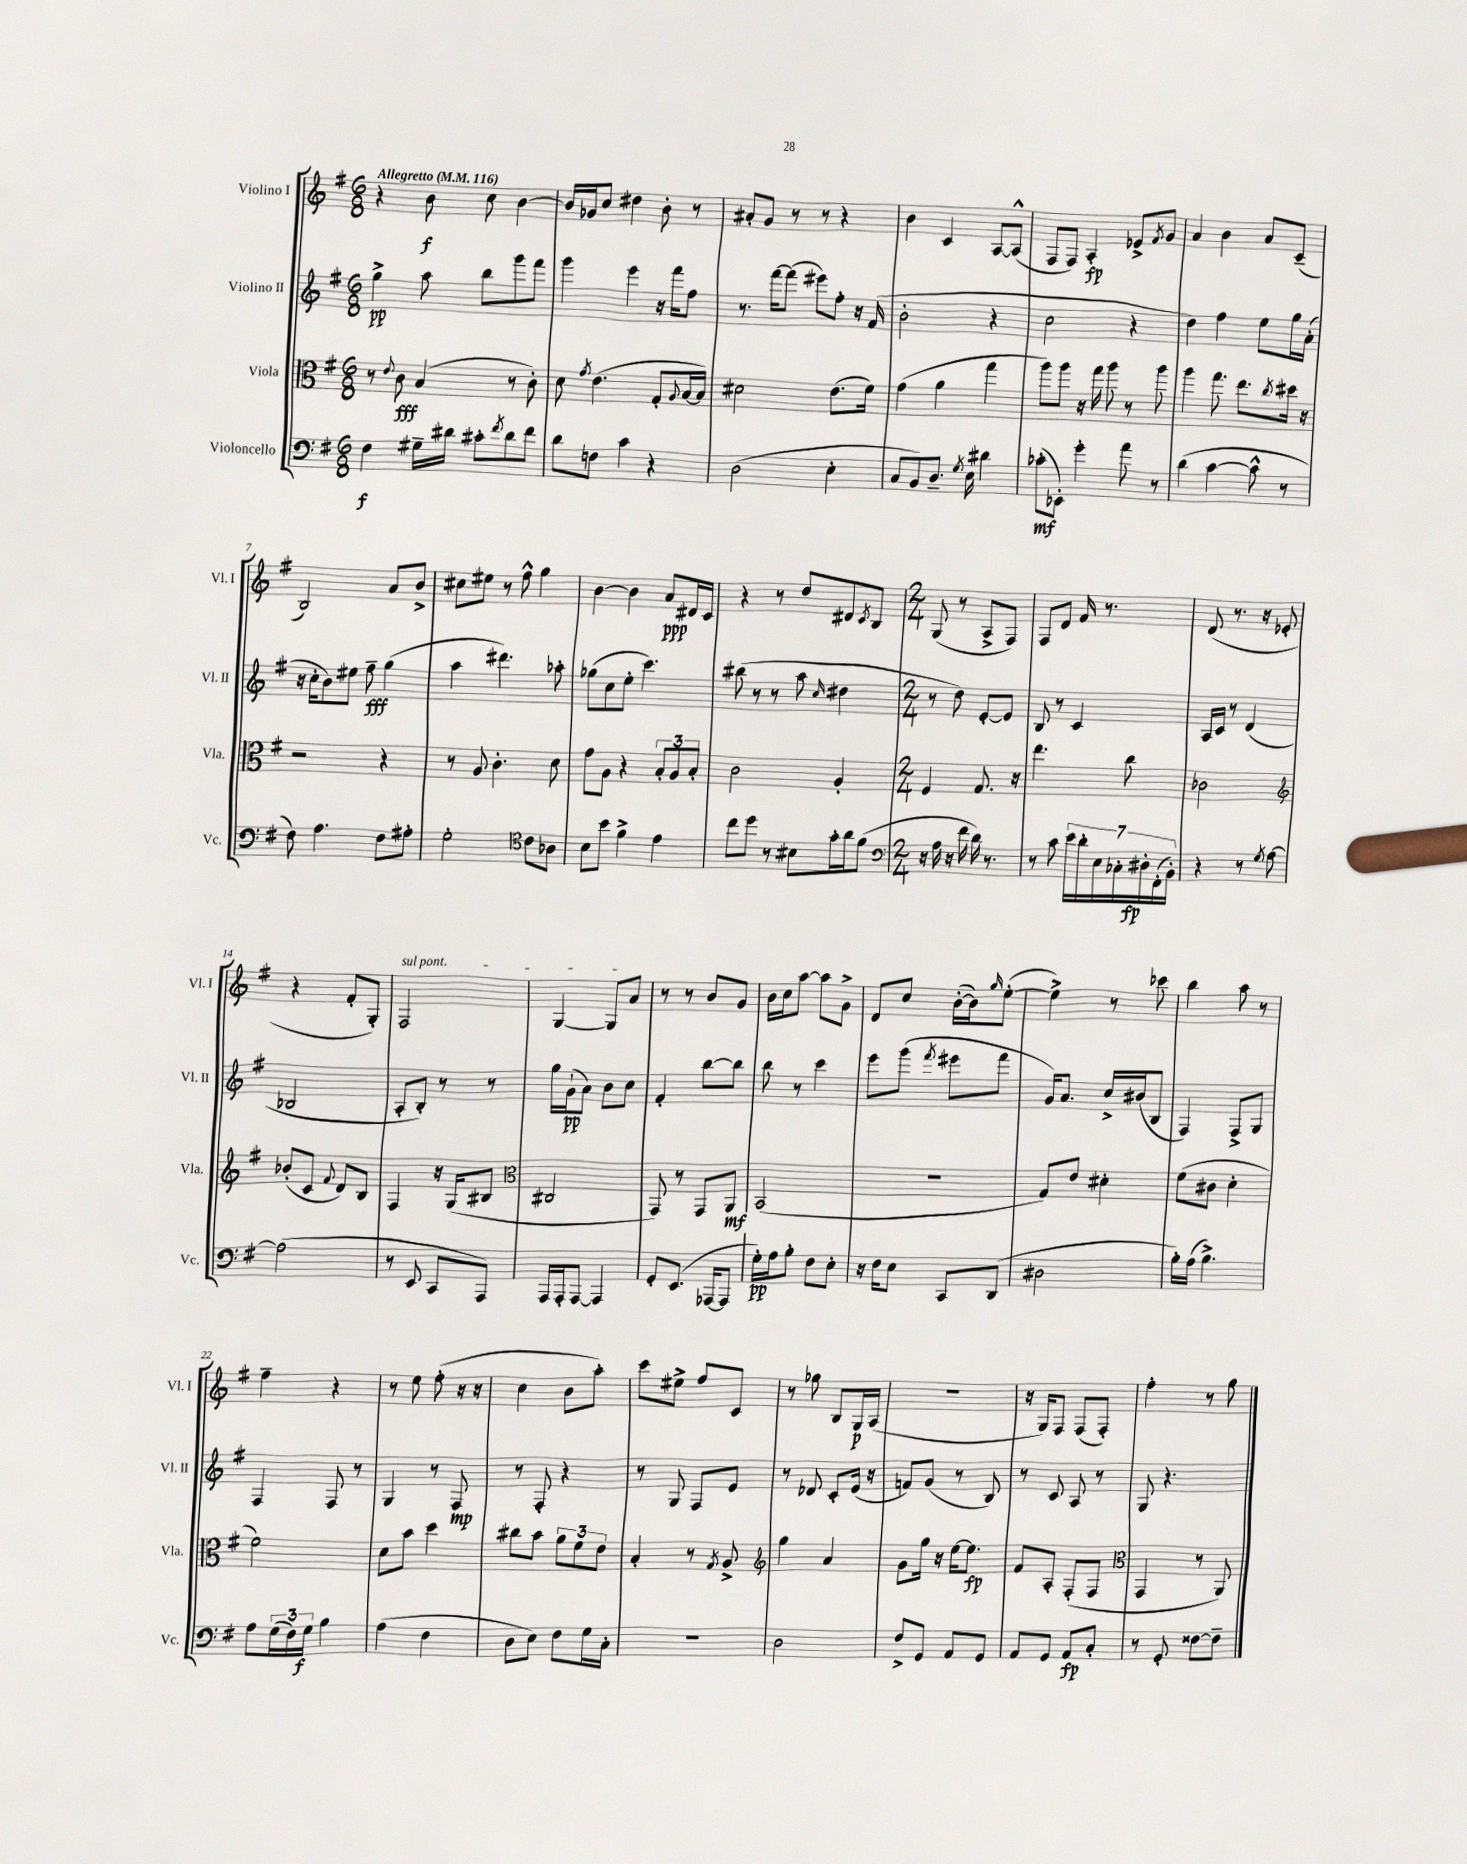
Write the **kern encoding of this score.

**kern	**kern	**kern	**kern
*staff4	*staff3	*staff2	*staff1
*clefF4	*clefC3	*clefG2	*clefG2
*k[f#]	*k[f#]	*k[f#]	*k[f#]
*M6/8	*M6/8	*M6/8	*M6/8
*MM116	*MM116	*MM116	*MM116
4F#	8r	4gg^	4r
.	8qqe	.	.
.	8c	.	.
16G#~	(4B	8aa	8b
16d#	.	.	.
8c#'	.	8bb	8cc
8qf#	.	.	.
8d#	8r	8ggg	[4b
8f#	8c')	8fff#	.
=	=	=	=
8d	8d	4ggg	16b]
.	.	.	16g-
.	8qg	.	.
8F	(4.e	.	8cc
4c	.	4eee	4dd#
4r	8G'	16r	8b'
.	.	16fff#	.
.	8qqA	.	.
.	[16B	8ff#	8r
.	16B])	.	.
=	=	=	=
(2D	2d#	8.r	8a#'
.	.	.	8g
.	.	[16fff#	.
.	.	(8fff#]	8r
.	.	8eee#)	8r
4E'	(8.e	8ff#'	4r
.	.	16r	.
.	16f#)	(16f#	.
=	=	=	=
8C	(4g	2b'	4b
8BB)	.	.	.
8.D~	4a	.	4c
8qG	.	.	.
16E	.	.	.
4d#	4gg	4r	[8A
.	.	.	(8A^^]
=	=	=	=
(8c-'	8aa)	2cc	8F#
8EE-')	8aa	.	8F#)
4g'	16r	.	4A'
.	16gg	.	.
.	8aa	.	.
8a	8r	4r	8e-^
.	.	.	8qf#
8r	8aa	.	8g
=	=	=	=
(4d	4aa	4dd)	4a
[4c	8.gg	4ff#	4b
.	8.ee	.	.
8c^^]	.	8ee	8a
.	8qcc	.	.
8r	16dd#	16gg	(8c~
.	16r	(16a'	.
=	=	=	=
8F#)	2r	16r	2B)
.	.	16cc'	.
4.A	.	8b)	.
.	.	8ee#	.
.	.	8ff#~	.
8F#	4r	(4gg	8a
8A#'	.	.	8b^
=	=	=	=
2G'	8r	4aa	8cc#
.	8A	.	8ee#
.	4.c'	4.ddd#)	8r
.	.	.	8ff#^^
*clefC4	*	*	*
8c	.	.	4gg
8A-	8d	8aa-'	.
=	=	=	=
8B	8g	(8gg-	[4b
8b	8A	8cc	.
4f#^	4r	8ee'	4b]
.	.	4.ccc)	.
4e	12B'	.	8a
.	12A	.	.
.	.	.	16d#
.	12B'	.	.
.	.	.	16c
=	=	=	=
8cc	2c	(8bb#	4r
8dd	.	8r	.
8r	.	8r	8r
8B#	.	8aa	8dd
.	.	16qqcc	.
16g'	4A'	4dd#	8d#
16a	.	.	.
.	.	.	8qc
(8f#	.	.	8B
=	=	=	=
*clefF4	*	*	*
*M2/4	*M2/4	*M2/4	*M2/4
16r	4F#	8r	(8G
16A	.	.	.
16r	.	8dd)	8r
16f#	.	.	.
16d)	8.G	[8e'	8A^
8.r	.	.	.
.	.	8e]	8F#)
.	16r	.	.
=	=	=	=
8r	4.ee	8B	8F#
8c	.	8r	8d
28e	.	4c	16f#
28d'	.	.	.
.	.	.	8.r
28E	.	.	.
28C-'	.	.	.
.	8cc	.	.
28D#'	.	.	.
(28FF#'	.	.	.
28BB')	.	.	.
=	=	=	=
4r	2c-	16A	(8d
.	.	16c	.
.	.	8r	8.r
8r	.	(4d	.
.	.	.	16r
8qG	.	.	.
[8A	.	.	8e-'
=	=	=	=
*	*clefG2	*	*
(2A]	(8b-'	2B-	4r
.	8c	.	.
.	8qqf#	.	.
.	8d)	.	8f#'
.	8B	.	8G')
=	=	=	=
8r	4F#	8A'	2F#
8EE	.	8B')	.
8CC	16r	8r	.
.	(16G	.	.
8AAA)	8B#	8r	.
=	=	=	=
*	*clefC3	*	*
16AAA	2C#	16gg	[4G
16AAA'	.	(16g`	.
[8AAA	.	8a)	.
4AAA]	.	8b	8G]
.	.	8cc	8a
=	=	=	=
8GG'	8GG)	4f#'	8r
(8.EE	8r	.	8r
.	8GG	[8bb	8b
[16AAA-	.	.	.
8AAA-]	8AA	8bb]	8g
=	=	=	=
16G')	(2BB	8bb	16b
16A	.	.	16cc
8B'	.	8r	[8aa
8F#	.	4ccc	8aa]
8E'	.	.	8g^
=	=	=	=
16r	2r	8eee	8d
16F#	.	.	.
8E	.	(8ggg	8cc
.	.	8qfff#	.
8CC	.	8eee#	([16b'
.	.	.	16b])
.	.	.	16qqgg
(8DD	.	8fff#	([8ee'
=	=	=	=
2D#	8G)	16g)	4ee^])
.	.	8.a	.
.	8e	.	.
.	4d#'	16cc^	8r
.	.	(16b#	.
.	.	8B	8ccc-
=	=	=	=
16B')	(8f#	4F#)	4bb
(16A	.	.	.
4.B^)	8c#	.	.
.	4d'	8F#^	8aa
.	.	8G	8r
=	=	=	=
8A	2f#)	4F#	4ff#~
(24G	.	.	.
24F#)	.	.	.
24G	.	.	.
4B	.	8F#	4r
.	.	8r	.
=	=	=	=
(4A	8d	4G	8r
.	8b	.	8ee
4F#	4dd	8r	(8ff#'
.	.	8F#	16r
.	.	.	16r
=	=	=	=
8D	8cc#	8r	4cc
8E)	8b	8F#'	.
8F#	12a	4r	8b
.	12f#	.	.
16G	.	.	8aa')
.	12e	.	.
16C'	.	.	.
=	=	=	=
2r	4B'	8r	8ccc
.	.	8G	8ee#^
.	8r	8F#	8ff#
.	8qG	.	.
.	8A^	8e	8c
=	=	=	=
*	*clefG2	*	*
2D	4gg	8r	8r
.	.	8d-	8gg-
.	4a	8c'	8B
.	.	(16e	16G
.	.	16r	(16A
=	=	=	=
8F#^	8g	8f)	2r
8GG	16gg	(8g	.
.	16r	.	.
8AA	[16ee	8r	.
.	8.ee]	.	.
8GG	.	8B)	.
=	=	=	=
8AA	8f#	8r	16r
.	.	.	16G)
8GG	8A'	8c	8F#
8AA	(8F#'	8A	(8F#
8C'	8F#	8r	8F#')
=	=	=	=
*	*clefC3	*	*
8r	4GG	8G	4ff#'
8GG'	.	4.r	.
[8F##	8r	.	8r
8F##~]	8AA)	.	8gg
==	==	==	==
*-	*-	*-	*-
